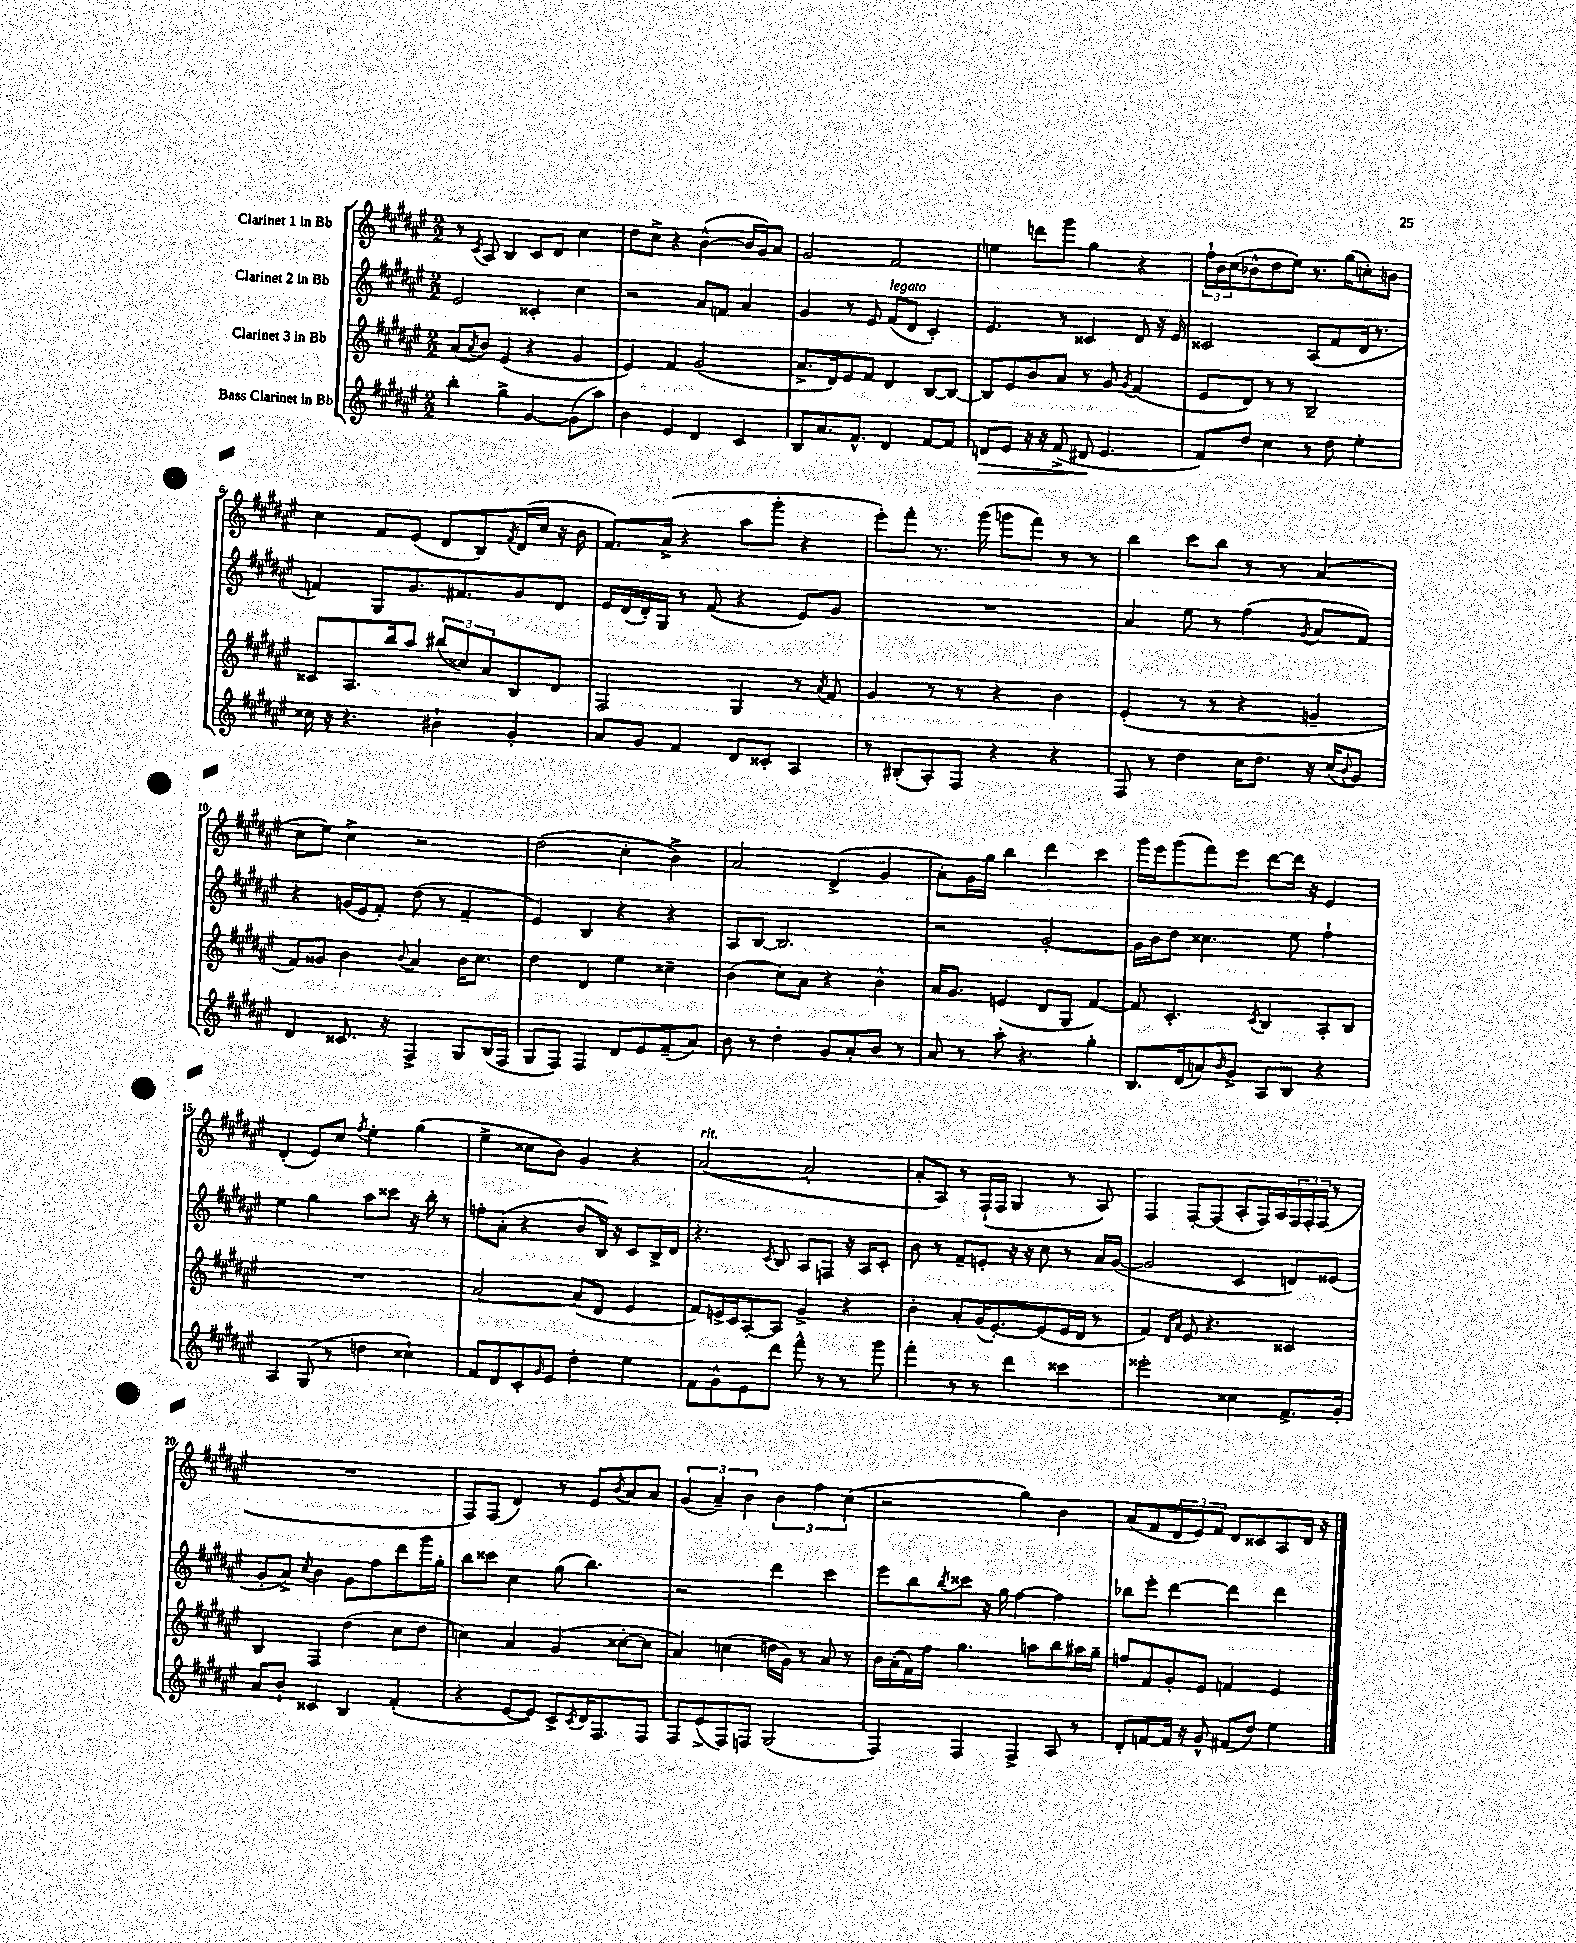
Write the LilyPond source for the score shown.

<<
\new StaffGroup <<
\new Staff = "s0" \with { instrumentName = "Clarinet 1 in Bb" } {
    \clef treble \key fis \major \numericTimeSignature \time 2/2
    r8 \acciaccatura { cis'8 } ais8 b4 cis'8 dis'8 cis''4 |
    dis''8 cis''8-> r4 b'4~-^( b'16 gis'16) ais'8 |
    gis'2 fis'2 |
    e''4 d'''8 gis'''8 gis''4 r4 |
    \tuplet 3/2 { fis''16-! b'16 cis''16( } bes'8-^ dis''8 eis''8) r8. gis''16( c''8-.) b'8 |
    cis''4 fis'8 eis'8( dis'8 b8) \acciaccatura { fis'8 } dis'16( cis''16 r16 b'16 |
    fis'8.) ais'16->( r4 ais''8 gis'''8-. r4 |
    eis'''8-.) fis'''8-. r8. gis'''16( g'''8 fis'''8) r8 r8 |
    b''4 cis'''8 b''8 r8 r8 ais'4( |
    cis''8 eis''8) cis''4-> r2 |
    dis''2( cis''4-. b'4->) |
    ais'2 dis'4->( gis'4 |
    ais'8-.) gis'16 gis''16 b''4 dis'''4 cis'''4 |
    gis'''16 eis'''16 gis'''8( fis'''8) eis'''8 dis'''8~ dis'''16 r16 eis'4 |
    dis'4-.( eis'8) cis''8 \acciaccatura { fis''8 } eis''4-. gis''4( |
    eis''4-> cisis''8 b'8) gis'4 r4 |
    ais'2~^\markup { \italic "rit." }( ais'2-. |
    ais'8-. ais8) r8 fis16-!( fis16 gis4 r8 ais8) |
    fis4 fis8~-. fis8( ais8-. fis16) ais16 \tuplet 3/2 { fis16 fis16-. fis16( } r8 |
    R1 |
    fis8) fis8( dis'4) r8 eis'8 \acciaccatura { b'8 } ais'8 ais'8 |
    \tuplet 3/2 { gis'4( ais'4--) b'4 } \tuplet 3/2 { b'4 fis''4 cis''4( } |
    r2 gis''4) b'4 |
    ais'8( fis'8 \tuplet 3/2 { dis'8 eis'8) fis'8 } dis'8 cisis'8 ais8 dis'16 r16 \bar "|." |
}
\new Staff = "s1" \with { instrumentName = "Clarinet 2 in Bb" } {
    \clef treble \key fis \major \numericTimeSignature \time 2/2
    eis'2 cisis'4-. cis''4 |
    r2 ais'8 f'8 ais'4 |
    gis'4 r8 eis'8 fis'8^\markup { \italic "legato" }( dis'8 cis'4-.) |
    eis'4. r8 cisis'4 dis'8 r16 eis'16 |
    cisis'2 ais8( fis'8 dis'16 r8. |
    f'4) gis8 gis'8. fis'8. gis'8 dis'8 |
    eis'16 dis'16( dis'16-.) gis16 r8 fis'8( r4 eis'8) gis'8 |
    R1 |
    ais'4 eis''8 r8 fis''4( \acciaccatura { gis'8 } ais'8 fis'8) |
    r4 g'16( eis'16 fis'8-.) dis''8( r8 fis'4-- |
    eis'4) b4 r4 r4 |
    ais8 b8~ b2. |
    r2 gis'2~-. |
    gis'16 b'16 dis''8 cisis''4. eis''8 fis''4-! |
    eis''4 gis''4 ais''8 cisis'''8 r16 b''16-. r8 |
    f''8-. ais'8-.( r4 b'8 b16) r16 cis'8 b16-> dis'16 |
    r4. \acciaccatura { cis'8 } b8 ais8 f8 r16 ais16 cis'8-. |
    b'8 r8 fis'8-- e'8-. r16 r16 cis''8 r8 ais'16 gis'16~( |
    gis'2 cis'4 d'8) eisis'8( |
    gis'8-. ais'8->) \acciaccatura { cis''8 } b'4 gis'8 fis''8 dis'''8 gis'''16 gis''16-. |
    b''8 cisis'''8 cis''4 gis''8( b''4.) |
    r2 dis'''4 cis'''4 |
    eis'''8 b''8 \acciaccatura { b''8 } cisis'''8 r16 gis''16 fis''4~ fis''4 |
    bes''8 eis'''8-. dis'''4~ dis'''4 dis'''4 \bar "|." |
}
\new Staff = "s2" \with { instrumentName = "Clarinet 3 in Bb" } {
    \clef treble \key fis \major \numericTimeSignature \time 2/2
    ais'8( \acciaccatura { ais'8 } b'8) eis'4( r4 gis'4 |
    eis'4) fis'4 gis'2( |
    ais'8.-> dis'16) eis'8 fis'8 dis'4 b8~ b8~ |
    b8 eis'8 b'8 ais'8 r8 gis'8 \acciaccatura { gis'8 } fis'4( |
    eis'8 dis'8) r8 r8 b2-- |
    cisis'8 ais8. b''16 ais''8 \tuplet 3/2 { bis''8( cisis''8) ais'8 } b8 dis'8 |
    fis2 gis4 r8 \acciaccatura { ais'8 } fis'8 |
    gis'4 r8 r8 r4 b'4 |
    eis'4-.( r8 r8 r4 g'4-- |
    fis'8) gisis'8 b'4 \appoggiatura { b'8 } ais'4 b'16 cis''8. |
    dis''4 dis'4 eis''4 cisis''4-- |
    b'4( cis''8) ais'8 r4 b'4-^ |
    ais'16 gis'8. e'4( dis'8 gis8 fis'4~) |
    fis'8 cis'4.-. \acciaccatura { cis'8 } b4 ais8-. b8 |
    R1 |
    ais'2~ ais'8( dis'8 eis'4 |
    fis'8) e'16-> cis'16 ais8~-. ais8 gis'4-> r4 |
    b'4-. ais'8-. gis'16( eis'8.~-.) eis'8( eis'16 dis'16 r8 |
    fis'4) \grace { dis'16 ais'16 } eis'8 r4. cisis'4 |
    b4 fis4 dis''4( cis''8 dis''8 |
    c''4) ais'4 gis'4( cisis''8~-. cisis''8 |
    ais'4) c''4( d''16 gis'16) r8 ais'8 r8 |
    b'16 ais'16-.( fis'16) fis''16 gis''4. a''8 b''8 ais''16 gis''16-- |
    f''8 fis'8 gis'8-. eis'8 f'4 eis'4 \bar "|." |
}
\new Staff = "s3" \with { instrumentName = "Bass Clarinet in Bb" } {
    \clef treble \key fis \major \numericTimeSignature \time 2/2
    b''4-. gis''4-> gis'4~ gis'8( ais''8) |
    b'4 eis'4 dis'4 cis'4 |
    b8 ais'8. fis'8.-^ dis'4 fis'8~ fis'8 |
    d'8\> eis'8 r16 r16 fis'8->( dis'8\! eis'4. |
    fis'8) dis''8 cis''4 r8 dis''8 eis''4-. |
    cisis''16 r16 r4. bis'4-! gis'4-. |
    ais'8 gis'8 fis'4 dis'8 cisis'8-. ais4 |
    r8 bis8-.( ais8-.) fis8 r4 r4 |
    fis8 r8 dis''4 cis''16 dis''8. r16 cis''16( \appoggiatura { b'8 } gis'8) |
    dis'4 cisis'8. r16 fis4-> gis8 b16( fis16 |
    gis8 fis8) fis4 dis'8 eis'8 fis'8--( ais'8) |
    b'8 r8 dis''4-. gis'8 ais'8-. b'8 r8 |
    ais'8 r8 ais''8-. r4. gis''4-. |
    b8. dis'16( a'8) \grace { b'16 } gis'8-> ais8 b8 r4 |
    ais4 gis8( r8 d''4 cisis''4-!) |
    fis'8 dis'8 cis'8-. \grace { gis'16 } eis'8 dis''4-. eis''4 |
    fis'8 gis'8-^ eis'8 dis'''8 fis'''8-^ r8 r8 gis'''8 |
    fis'''4-. r8 r8 dis'''4 cisis'''4 |
    eisis'''2-. cisis''4 fis'8.-> gis'16-. |
    ais'8 b'8-! cisis'4 b4 fis'4-.( |
    r4 eis'8~ eis'8) cis'8-> \acciaccatura { cis'8 } dis'16 fis8. fis8 |
    fis8 eis'8->( fis8) f8 gis2( |
    fis4) fis4 fis4-> ais8 r8 |
    dis'8-. f'8~ f'16 r16 gis'8-^ fis'8( dis''8) eis''4 \bar "|." |
}
>>
>>
